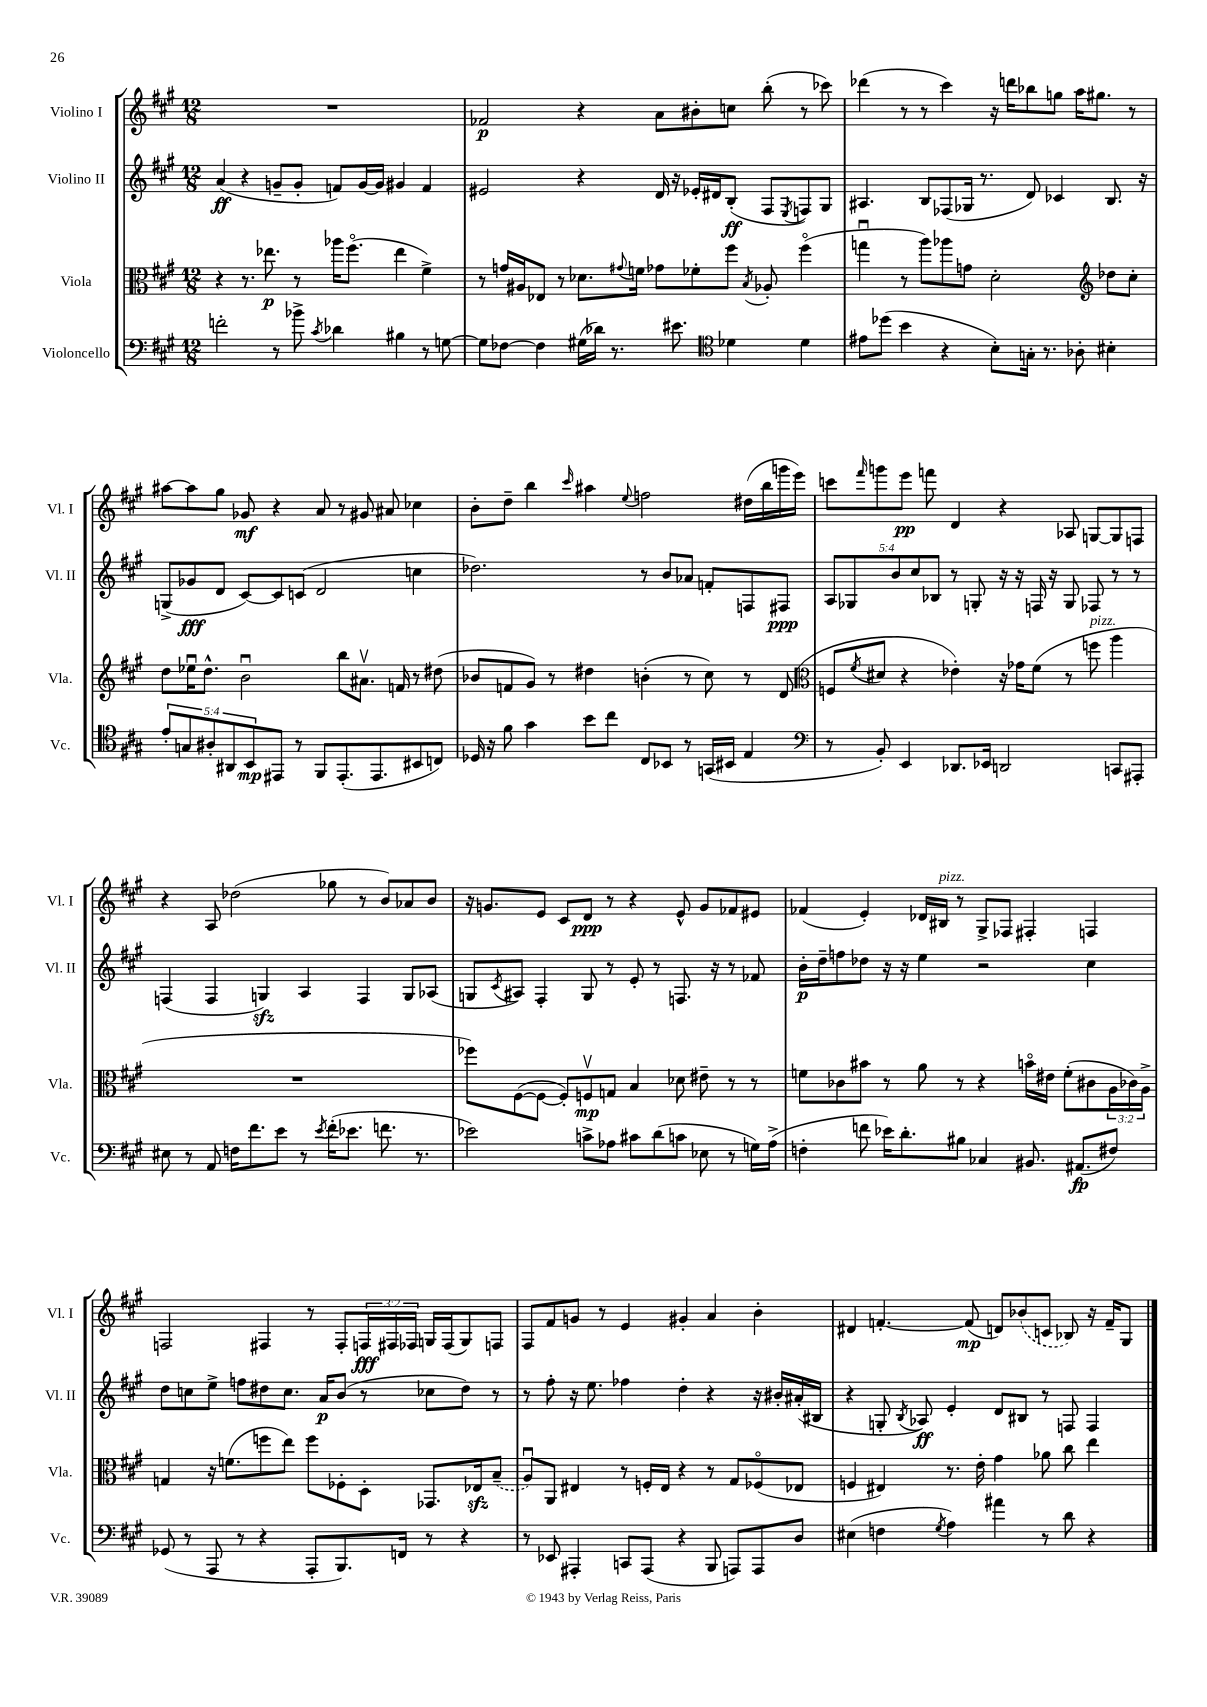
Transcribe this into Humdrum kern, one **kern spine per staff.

**kern	**kern	**kern	**kern
*staff4	*staff3	*staff2	*staff1
*clefF4	*clefC3	*clefG2	*clefG2
*k[f#c#g#]	*k[f#c#g#]	*k[f#c#g#]	*k[f#c#g#]
*M12/8	*M12/8	*M12/8	*M12/8
2f'	4r	(4a	1.r
.	8.r	4r	.
.	8.ee-	.	.
8r	.	8g~	.
8b-^	8r	8g'	.
8qc#	.	.	.
4d-	16aa-	8f)	.
.	(8.ff#o	.	.
.	.	[16g	.
.	.	16g]	.
4B#	4ee-	4g#	.
8r	4f#^)	4f	.
[8G	.	.	.
=	=	=	=
8G]	8r	2e#	2f-
[8F-	16g	.	.
.	16A#	.	.
4F-]	8E-	.	.
.	8r	.	.
(16G#	8.d-	4r	4r
16d-)	.	.	.
8.r	.	.	.
.	8qqg#	.	.
.	16f	.	.
.	8g-	16d	8a
8.e#	.	16r	.
.	8f-'	16e-'	8b#'
.	.	16d#	.
*clefC4	*	*	*
4d-	8ff#	(8B'	8cc
.	8qB	.	.
.	8A-'	8F#	(8bb'
.	.	8qE	.
4d-	(4ff#o	8F)	8r
.	.	8G#	8ccc-)
=	=	=	=
8e#	4ggu	4.A#	(4ddd-
(8dd-	.	.	.
4b	8r	.	8r
.	8aa)	8B	8r
4r	8aa-	(8F-	4ccc#)
.	8g	16G-	.
.	.	8.r	.
8B')	2d'	.	16r
.	.	.	16ddd
16G'	.	8d)	8bb-
8.r	.	.	.
.	.	4c-	8gg
8A-'	.	.	16aa
.	.	.	8.gg#
*	*clefG2	*	*
4B#'	8dd-	8.B	.
.	8cc#'	.	8r
.	.	16r	.
=	=	=	=
10e'	8dd	(8G^	[8aa#
10G	.	.	.
.	16ee-u	8g-	8aa#]
.	8.dd^^	.	.
10A#'	.	.	.
.	.	8d	8gg#
10AA#	.	.	.
.	2bu	[8c#)	8g-
10BB	.	.	.
8EE#	.	8c#]	4r
8r	.	(8c	.
8FF#	.	2d	8a
(8.EE#'	8bb	.	8r
.	8.a#v	.	8g#
8.EE#	.	.	.
.	.	.	8a#
.	16f	.	.
8BB#	8r	4cc	4cc-
8C)	(8dd#	.	.
=	=	=	=
16D-	8b-	2.dd-)	8b'
16r	.	.	.
8f#	8f	.	8dd~
4g#	8g#)	.	4bb
.	8r	.	.
.	.	.	16qqccc#
8b	4dd#	.	4aa#
8cc#	.	.	.
.	.	.	8qqee
8C#	(4b'	8r	2ff
8BB-	.	8b	.
8r	8r	8a-	.
(16GG	8cc#)	8f'	.
16BB#	.	.	.
4E	8r	8F	(16dd#
.	.	.	16bb
.	(8d	8F#	16ggg
.	.	.	16eee)
=	=	=	=
*clefF4	*clefC3	*	*
8r	8F	10A	8ccc
.	.	10G-	.
.	8qf#	.	16qqfff#
8BB')	8d#	.	8ggg
.	.	10b	.
4EE	4r	.	8eee
.	.	10cc#	.
.	.	.	8fff
.	.	10B-	.
8.DD-	4e-')	8r	4d
.	.	8G'	.
16EE-	.	.	.
2DD	16r	16r	4r
.	16g-	16r	.
.	(8f#	16F	.
.	.	16r	.
.	8r	8G	8A-
.	8ff	8F-	[8G
8CC	4aa	8r	8G]
8AAA#'	.	8r	8F
=	=	=	=
8E#	1.r	(4F	4r
8r	.	.	.
8AA	.	4F	8A
16F	.	.	(2dd-
8.f#	.	.	.
.	.	4G)	.
8e	.	.	.
8r	.	4A	.
8qe	.	.	.
(16f#'	.	.	8gg-
8.e-	.	.	.
.	.	4F	8r
8.f	.	.	8b)
.	.	8G	8a-
8.r	.	.	.
.	.	(8A-	8b
=	=	=	=
2e-)	8ff-)	8G	16r
.	.	.	8.g
.	.	8qc#	.
.	([8F#	8A#)	.
.	8F#_	4F#'	8e
.	8F#'])	.	8c#
8c^	8Fv	8G	8d
8A-	8G	8r	8r
8c#	4B	8e'	4r
(8d	.	8r	.
8c	8d-	8.F	8e^^
8E-	8e#~	.	8g
.	.	16r	.
8r	8r	8r	8f-
16G)	8r	8f-	8e#
(16A-^	.	.	.
=	=	=	=
4F'	8f	16b'	(4f-
.	.	16dd~	.
.	8c-	8ff	.
8f	8b#	8dd-	4e')
16e-)	8r	16r	.
8.d'	.	16r	.
.	8a	4ee	16d-
.	.	.	16B#
8B#	8r	.	8r
4C-	4r	2r	8G#^
.	.	.	8F-
8.BB#	16bo	.	4F#'
.	16e#	.	.
.	(8f'	.	.
(8.AA#	.	.	.
.	8c#	4cc#	4F
8F#)	24A	.	.
.	24c-)	.	.
.	24A^	.	.
=	=	=	=
(8GG-	4G	8dd	2F
8r	.	8cc	.
8AAA	16r	8ee^	.
.	(8.f	.	.
8r	.	8ff	.
4r	8ff	8dd#	4F#
.	8ee)	8.cc	.
8AAA'	8ff	.	8r
.	.	16a	.
8.BBB)	8F-'	(8b	8F#'
.	8D'	8r	24F
.	.	.	24F#
16FF	.	.	.
.	.	.	24F-
8r	8.GG-	8cc-	16G
.	.	.	(16F-
4r	.	8dd#)	8G)
.	16E-	.	.
.	(8B~	8r	8F
=	=	=	=
8r	8Au)	8r	8F#
8EE-	8AA	8ff#'	8f#
4AAA#'	4E#	16r	8g
.	.	8.ee	.
.	.	.	8r
8CC	8r	4ff-	4e
(8AAA#	16F'	.	.
.	16E#	.	.
4r	4r	4dd'	4g#'
8BBB	8r	4r	4a
8AAA)	8G#	.	.
8AAA	(8F-o	16r	4b'
.	.	16b#'	.
8D	8E-	(16a#'	.
.	.	16B#	.
=	=	=	=
(4E#	4F	4r	4d#
4F	4E#)	8G'	[4.f'
.	.	8qB	.
.	.	8A-)	.
8qG#	.	.	.
4A)	8.r	4e'	.
.	.	.	(8f]
.	16e'	.	.
4a#	4g#	8d	8d)
.	.	8B#	(8b-
8r	8a-	8r	8c
8d	8cc#	8F	8B-)
4r	4ee	4F	16r
.	.	.	16f~
.	.	.	8G#
==	==	==	==
*-	*-	*-	*-
